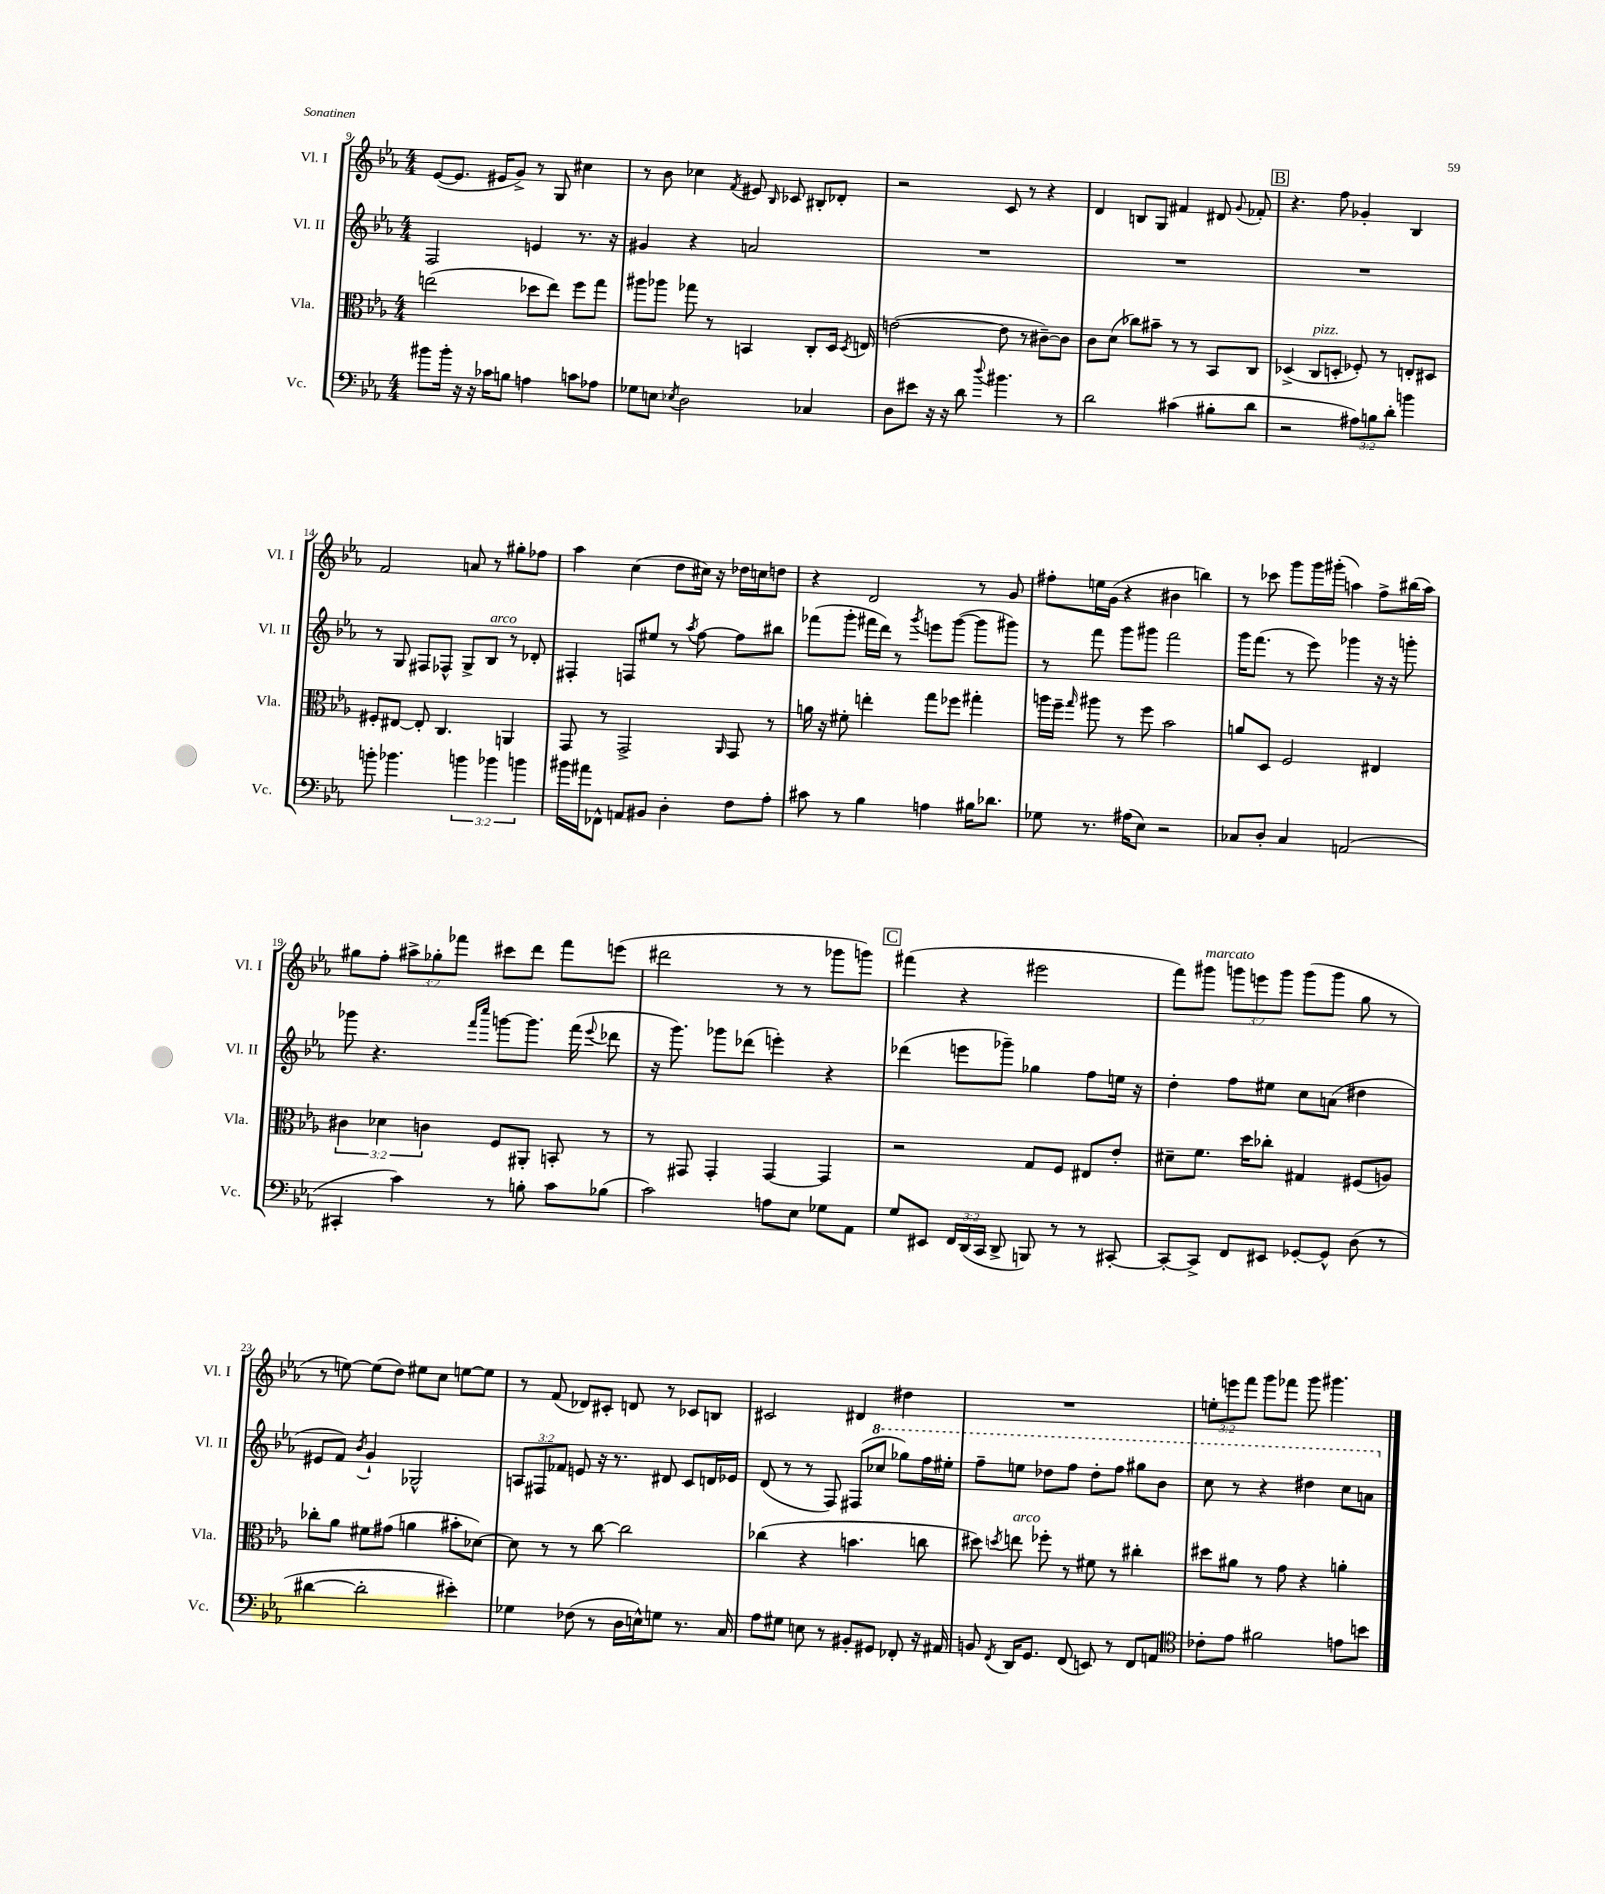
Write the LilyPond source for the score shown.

<<
\new StaffGroup <<
\new Staff = "s0" \with { instrumentName = "Vl. I" shortInstrumentName = "Vl. I" } {
    \clef treble \key ees \major \numericTimeSignature \time 4/4 \override Staff.TupletNumber.text = #tuplet-number::calc-fraction-text
    \autoBeamOff ees'8[~( ees'8.] eis'16[ g'8]->) r8 g8 cis''4 |
    r8 bes'8 ces''4 \acciaccatura { f'8 } eis'8 \grace { bes16 } ces'8 bis8[-. des'8]-. |
    r2 c'8 r8 r4 |
    d'4 b8[ g8] fis'4 dis'8 \appoggiatura { g'8 } fes'8-. |
    \mark \markup { \box "B" } r4. f''8 ges'4-. bes4 |
    f'2 a'8 r8 gis''8[-. fes''8] |
    aes''4 c''4( d''8[ cis''16]) r16 des''16[ c''16 d''8] |
    r4 d'2 r8 g'8 |
    fis''8[-. e''16 g'16]( r4 bis'4 b''4) |
    r8 ces'''8 g'''8[ g'''16 gis'''16]-.( a''4) f''8[-> bis''16( a''16]) |
    gis''8[ f''8]-. \tuplet 3/2 { ais''8[-> ges''8-. fes'''8] } cis'''8[ d'''8] fes'''8[ e'''8]( |
    dis'''2 r8 r8 ges'''8[ g'''8]) |
    \mark \markup { \box "C" } fis'''4( r4 eis'''2 |
    f'''8[) gis'''8]^\markup { \italic "marcato" } \tuplet 3/2 { g'''8[ e'''8 g'''8] } g'''8[( g'''8] g''8 r8 |
    r8 e''8~) e''8[( d''8]) eis''8[ c''8] e''8[~ e''8] |
    r8 f'8( des'8[) cis'8]-. d'8 r8 ces'8[ b8] |
    cis'2 dis'4 dis''4 |
    R1 |
    \tuplet 3/2 { e''8[-. e'''8 f'''8] } g'''8[ fes'''8] g'''8 gis'''4. \bar "|." |
}
\new Staff = "s1" \with { instrumentName = "Vl. II" shortInstrumentName = "Vl. II" } {
    \clef treble \key ees \major \numericTimeSignature \time 4/4 \override Staff.TupletNumber.text = #tuplet-number::calc-fraction-text
    \autoBeamOff f2 e'4 r8. r16 |
    gis'4 r4 a'2 |
    R1 |
    R1 |
    \mark \markup { \box "B" } R1 |
    r8 g8 fis8[ fes8]-^ g8[-> bes8]^\markup { \italic "arco" } r8 des'8-. |
    fis4-. f8[ eis''8] r8 \acciaccatura { aes''8 } f''8~ f''8[ bis''8] |
    fes'''8[( g'''8]-. fis'''16[ d'''16]) r8 \acciaccatura { g'''8 } e'''8[ g'''8]~( g'''8[ gis'''8]) |
    r8 f'''8 g'''8[ gis'''8] f'''2 |
    g'''16[ f'''8.]( r8 ees'''8) ges'''4 r16 r16 g'''8-. |
    ges'''8 r4. \grace { f'''16[ c''''16] } g'''8[~ g'''8.] f'''16( \appoggiatura { ees'''8 } des'''8 |
    r16 g'''8.) ges'''8[ des'''8]( e'''4-.) r4 |
    \mark \markup { \box "C" } des'''4( e'''8[ ges'''8]--) ges''4 f''8[ e''16] r16 |
    d''4-. f''8[ eis''8] c''8[ a'8]( dis''4 |
    eis'8[ f'8]) \acciaccatura { bes'8 } g'4-! ges2-^ |
    \tuplet 3/2 { a8[ fis8 fes'8] } e'8 r16 r8. dis'8 c'8[ d'16 ees'16] |
    d'8( r8 r8 f8) fis8[( \ottava #1 ces'''8] ges'''8[) f'''16 eis'''16]-. |
    f'''8[-- e'''8] des'''8[ f'''8] des'''8[-. f'''8] gis'''8[ bes''8] |
    c'''8 r8 r4 dis'''4 c'''8[ a''8] \ottava #0 \bar "|." |
}
\new Staff = "s2" \with { instrumentName = "Vla." shortInstrumentName = "Vla." } {
    \clef alto \key ees \major \numericTimeSignature \time 4/4 \override Staff.TupletNumber.text = #tuplet-number::calc-fraction-text
    \autoBeamOff e''2( des''8[ e''8]) f''8[ g''8] |
    ais''8[ aes''8] ges''8 r8 b,4 c8[-. d16] \acciaccatura { d8 } e16 |
    e'2~( e'8 r8 cis'8[~--) cis'8] |
    c'8[ d'8]( ces''8[) bis'8]-- r8 r8 bes,8[ c8] |
    \mark \markup { \box "B" } des4->( c8[^\markup { \italic "pizz." } d8]-. fes8-.) r8 e8[-. dis8] |
    fis8[-. eis8]~ eis8-. c4. a,4 |
    g,8 r8 g,2-> \grace { aes,16 } g,8 r8 |
    a'16 r16 fis'8-. e''4-. g''8[ fes''8] gis''4-. |
    a''16[ f''16]-- \grace { g''16 } ais''8 r8 f''8 bes'2 |
    a'8[ d8] f2 eis4 |
    \tuplet 3/2 { cis'4 des'4 c'4 } f8[ ais,8]-. b,8-. r8 |
    r8 gis,8 gis,4-. gis,4~ gis,4 |
    \mark \markup { \box "C" } r2 g8[ f8] eis8[ ees'8]-. |
    dis'8[-- f'8.] d''16[ ces''8]-. gis4 fis8[( a8]) |
    ces''8[-. aes'8] fis'8[ gis'8]( a'4 bis'8[-. des'8]~) |
    des'8 r8 r8 c''8~ c''2 |
    ces''4( r4 b'4. c''8 |
    dis''8) \acciaccatura { d''8 } e''8^\markup { \italic "arco" } fes''8-. r8 fis'8 r8 cis''4-. |
    dis''8[ ais'8] r8 g'8 r4 a'4-. \bar "|." |
}
\new Staff = "s3" \with { instrumentName = "Vc." shortInstrumentName = "Vc." } {
    \clef bass \key ees \major \numericTimeSignature \time 4/4 \override Staff.TupletNumber.text = #tuplet-number::calc-fraction-text
    \autoBeamOff bis'8[ bis'16]-. r16 r16 ces'16[ b8] a4 c'8[ aes8] |
    ges8[ e8] \acciaccatura { ees8 } d2 ces4 |
    d8[ eis'8] r16 r16 d'8 \appoggiatura { d''8 } bis'4. r8 |
    d'2 cis'4( bis8[-. d'8] |
    \mark \markup { \box "B" } r2 \tuplet 3/2 { ais8[) b8 d'8]-. } b'4 |
    b'8-. bes'4. \tuplet 3/2 { b'4 bes'4 b'4 } |
    bis'16[ ais'16 fes,8]-^ a,8[ bis,8] d4-. f8[ aes8]-. |
    cis'8 r8 bes4 a4 bis16[ des'8.] |
    ges8 r8. ais16[( ees8]) r2 |
    ces8[ d8]-. ces4 a,2( |
    cis,4-. c'4) r8 b8-. c'8[ bes8]( |
    c'2) a8[ ees8] ges8[ aes,8] |
    \mark \markup { \box "C" } g8[ eis,8] \tuplet 3/2 { f,16[ d,16( c,16] } d,8-> b,,8) r8 r8 cis,8~-. |
    cis,8[~-. cis,8]-> f,8[ eis,8] ges,8[~-. ges,8]-^ d8( r8 |
    dis'4~ dis'2-. eis'4-.) |
    ges4 fes8( r8 d16[ e16-^) g8] r8. c16 |
    aes8[ gis8] e8 r8 bis,8[-. gis,8] fes,8-. r16 ais,16 |
    b,8 \acciaccatura { f,8 } d,16[ g,8.] f,8( e,8) r8 f,8[ a,8] |
    \clef tenor ces'8[-. ees'8] fis'2 e'8[ b'8] \bar "|." |
}
>>
>>
\layout { \context { \Score currentBarNumber = #9 } }
